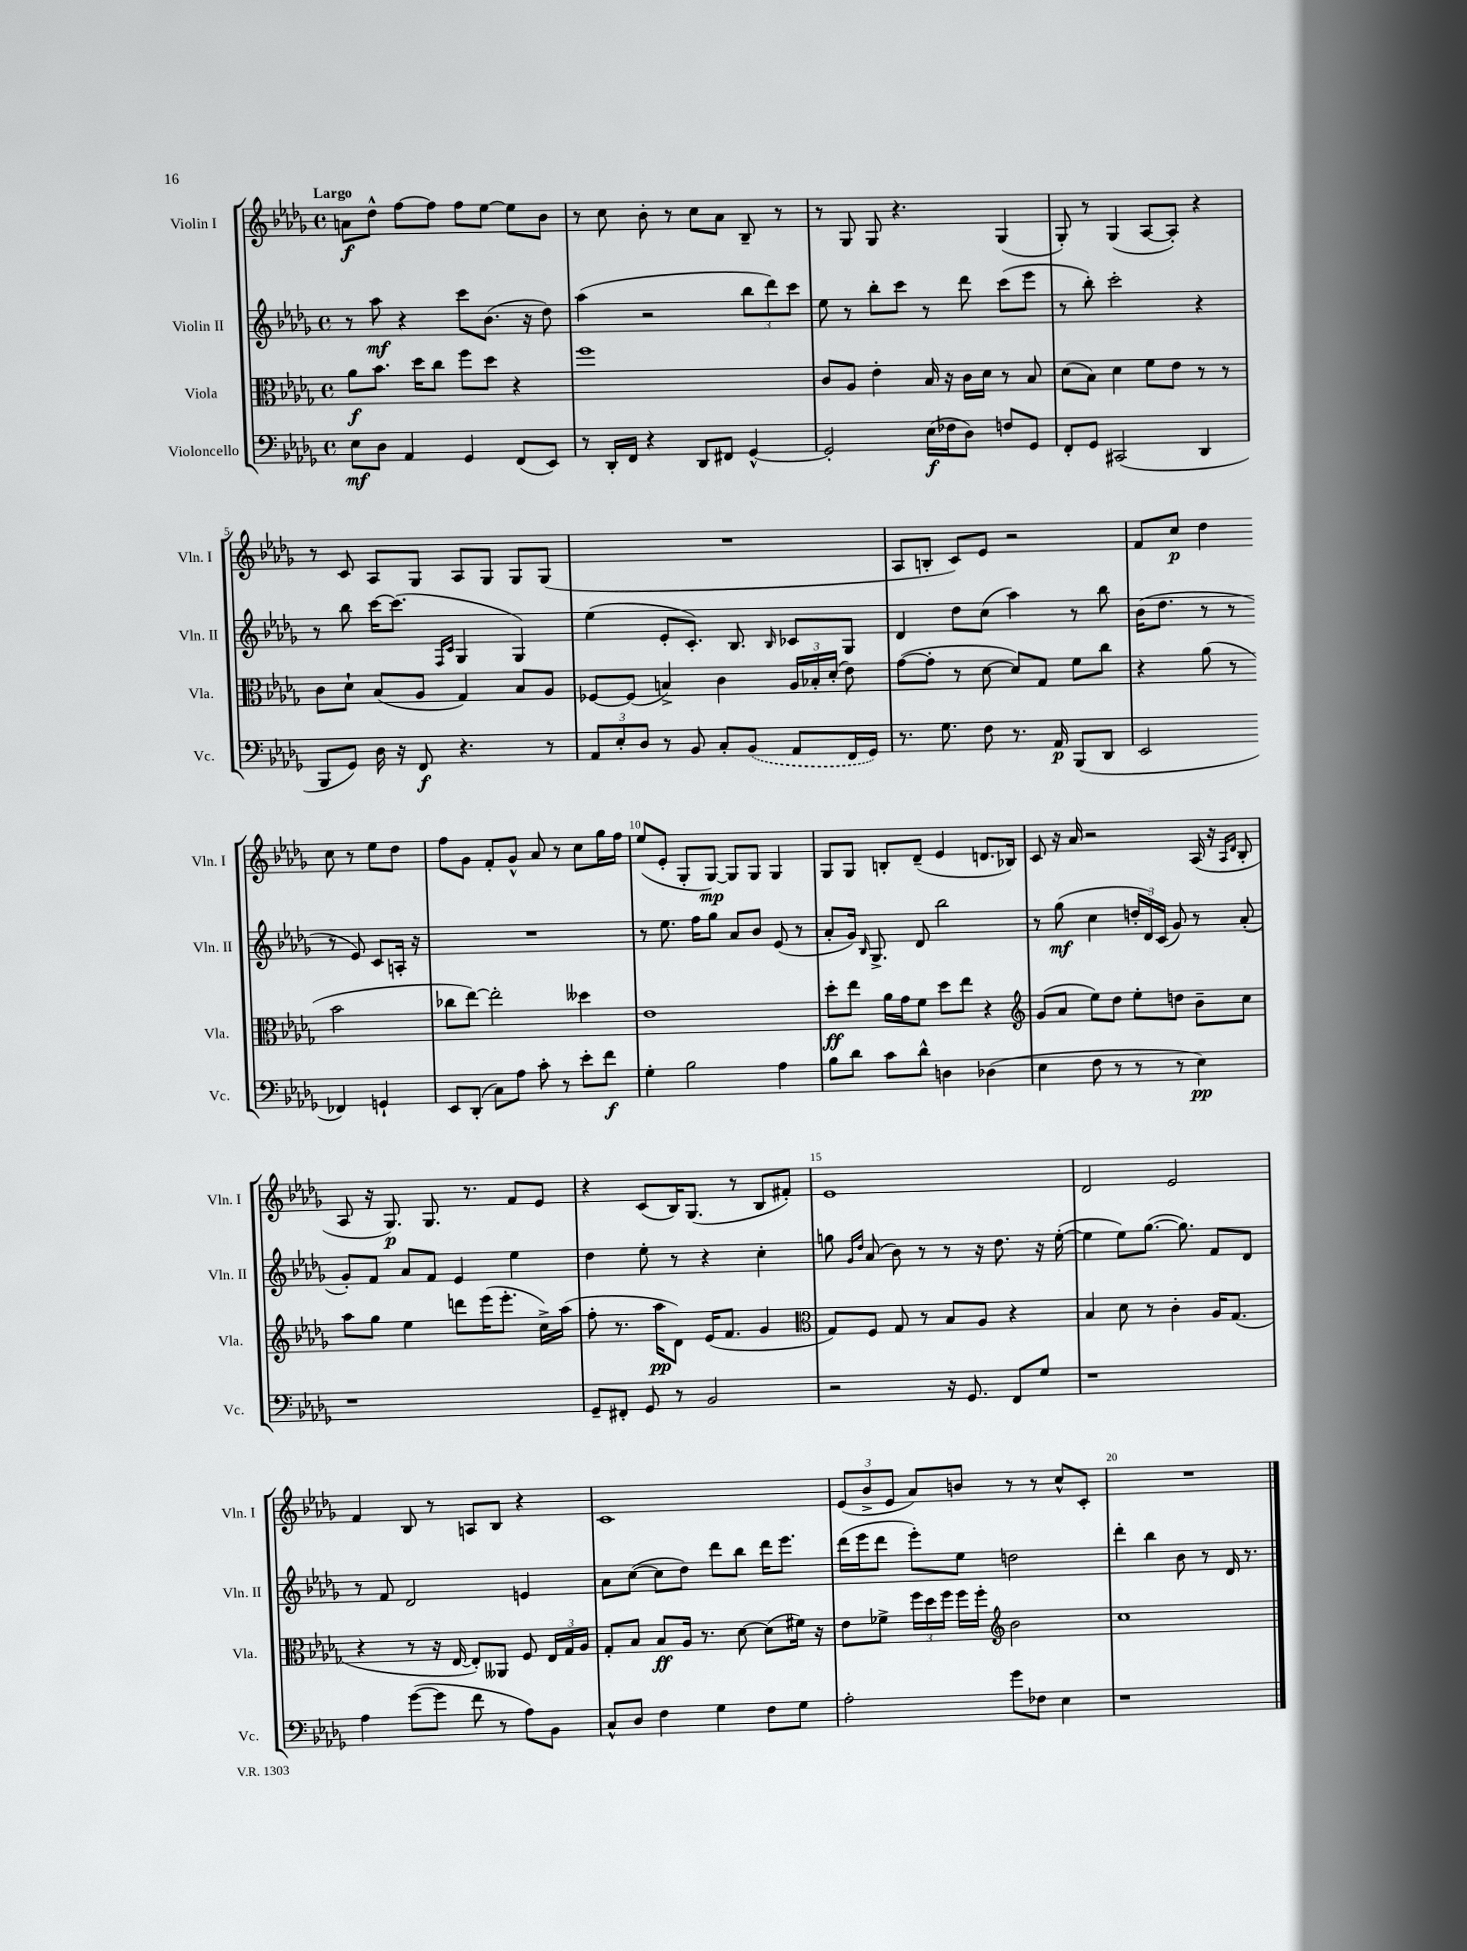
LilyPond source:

<<
\new StaffGroup <<
\new Staff = "s0" \with { instrumentName = "Violin I" shortInstrumentName = "Vln. I" } {
    \clef treble \key des \major \defaultTimeSignature \time 4/4 \tempo "Largo"
    \autoBeamOff a'8[\f des''8]-^ f''8[~ f''8] f''8[ ees''8]~ ees''8[ bes'8] |
    r8 c''8 bes'8-. r8 c''8[ aes'8] bes8-- r8 |
    r8 ges8 ges8 r4. ges4( |
    ges8-.) r8 ges4( aes8[~ aes8]-.) r4 |
    r8 c'8 aes8[ ges8] aes8[ ges8] ges8[ ges8]( |
    R1 |
    aes8[ b8]-. c'8[) ees'8] r2 |
    f'8[ c''8]\p des''4 c''8 r8 ees''8[ des''8] |
    f''8[ ges'8] f'8[-. ges'8]-^ aes'8 r8 c''8[ ges''16 f''16] |
    ees''8[( ees'8]-. ges8[-. ges8]~\mp) ges8[ ges8] ges4 |
    ges8[ ges8] b8[-. des'8]--( ees'4 d'8.[ bes16]) |
    c'8 r16 aes'16 r2 aes16( r16 \grace { aes16[ des'16] } bes8-. |
    aes8 r16 ges8.\p) ges8. r8. f'8[ ees'8] |
    r4 c'8[( bes16) ges8.]( r8 bes8[ fis'8]-.) |
    ees'1 |
    des'2 ees'2 |
    f'4 bes8 r8 a8[ bes8] r4 |
    c'1 |
    \tuplet 3/2 { ees'8[( bes'8-> ees'8] } aes'8[) b'8] r8 r8 c''8[-^ c'8]-. |
    R1 \bar "|." |
}
\new Staff = "s1" \with { instrumentName = "Violin II" shortInstrumentName = "Vln. II" } {
    \clef treble \key des \major \defaultTimeSignature \time 4/4
    \autoBeamOff r8 aes''8\mf r4 c'''8[ bes'8.]( r16 des''8) |
    aes''4( r2 \tuplet 3/2 { bes''8[ des'''8) c'''8] } |
    ees''8 r8 bes''8[-. c'''8] r8 des'''8 c'''8[( ees'''8] |
    r8 bes''8-.) c'''2-. r4 |
    r8 bes''8 c'''16[~ c'''8.]( \grace { f16[ c'16] } ges4 ges4) |
    ees''4( ees'8[-. c'8.]-.) bes8. \grace { bes16 } ces'8[ ges8] |
    des'4 des''8[ c''8]( aes''4) r8 bes''8 |
    bes'16[( des''8.] r8 r8 r8 ees'8) c'8[ a16]-. r16 |
    R1 |
    r8 ees''8. f''16[ ges''8] aes'8[ bes'8] ees'8( r8 |
    aes'8[-. ges'16]) \grace { bes16 } ges8.-> des'8 bes''2 |
    r8 ges''8\mf( c''4 \tuplet 3/2 { d''16[-. des'16) c'16]( } ges'8) r8 aes'8-.( |
    ges'8[-.) f'8] aes'8[ f'8] ees'4 ees''4 |
    des''4 ees''8-. r8 r4 c''4-. |
    g''8 \grace { ges'16[ des''16] } aes'8( bes'8) r8 r8 r16 des''8. r16 ees''16~-.( |
    ees''4 ees''8[) ges''8.]~( ges''8.) f'8[ des'8] |
    r8 f'8 des'2 e'4 |
    aes'8[ c''8]~( c''8[ des''8]) des'''8[ bes''8] des'''16[ ees'''8.] |
    des'''16[( ees'''16 des'''8] ees'''8[-.) ees''8] d''2 |
    des'''4-. bes''4 bes'8 r8 des'16 r8. \bar "|." |
}
\new Staff = "s2" \with { instrumentName = "Viola" shortInstrumentName = "Vla." } {
    \clef alto \key des \major \defaultTimeSignature \time 4/4
    \autoBeamOff aes'8[\f bes'8.] des''16[ c''8] f''8[ des''8] r4 |
    f''1 |
    c'8[ aes8] ees'4-. bes16 r16 c'16[ des'16] r8 bes8 |
    des'8[( bes8]) des'4 f'8[ ees'8] r8 r8 |
    c'8[ des'8]-! bes8[( aes8] ges4) bes8[ aes8] |
    fes8[~ fes8]( b4->) c'4 \tuplet 3/2 { aes16[ bes16-. des'16]-.( } ees'8) |
    ges'8[~( ges'8]-. r8 des'8~ des'8[) ges8] f'8[ c''8] |
    r4 aes'8( r8 bes'2 |
    ces''8[ ees''8]~) ees''2-. deses''4 |
    ees'1 |
    des''8[-.\ff ees''8] aes'16[ ges'16 f'8] des''8[ ees''8] r4 |
    \clef treble ges'8[( aes'8] ees''8[) des''8] ees''8[-. d''8] bes'8[-- c''8] |
    aes''8[ ges''8] ees''4 d'''8[ ees'''16( ees'''8.]-. c''16[->) aes''16]( |
    f''8-. r8. aes''16[\pp des'8]) ees'16[( f'8.] ges'4 |
    \clef alto ges8[) f8] ges8 r8 bes8[ aes8] r4 |
    bes4 des'8 r8 c'4-. aes16[ ges8.]( |
    r4 r8 r16 ees16~ ees8[-.) aeses,8] f8 \tuplet 3/2 { ees16[ ges16 aes16] } |
    ges8[-. bes8] bes8[\ff aes16] r8. des'8~ des'8[( fis'16]) r16 |
    ees'8[ fes'8]-> \tuplet 3/2 { f''16[ des''16 f''16] } f''16[ f''16]-. \clef treble bes'2 |
    c''1 \bar "|." |
}
\new Staff = "s3" \with { instrumentName = "Violoncello" shortInstrumentName = "Vc." } {
    \clef bass \key des \major \defaultTimeSignature \time 4/4
    \autoBeamOff ees8[\mf des8] aes,4 ges,4 f,8[( ees,8]) |
    r8 des,16[-. f,16] r4 des,8[ fis,8] ges,4~-^ |
    ges,2-. ees16[\f( fes16 des8]) f8[ ges,8] |
    f,8[-. ges,8] cis,2( des,4 |
    bes,,8[ ges,8]) des16 r16 f,8\f r4. r8 |
    \tuplet 3/2 { aes,8[ ees8-. des8] } r8 bes,8 c8[-. \once \slurDashed bes,8]( aes,8[ f,16 ges,16]) |
    r8. ges8. f8 r8. aes,16\p bes,,8[( des,8] |
    ees,2 fes,4) g,4-! |
    ees,8[ des,8]-.( c8[) aes8] c'8-. r8 ees'8[-. f'8]\f |
    ges4-. bes2 aes4 |
    bes8[ des'8] c'8[ des'8]-^ d4 des4( |
    ees4 f8 r8 r8 r8 ees4\pp) |
    r1 |
    ges,8[-- fis,8]-. ges,8 r8 bes,2 |
    r2 r16 ges,8. f,8[ ges8] |
    r1 |
    aes4 ges'8[~( ges'8] f'8 r8 aes8[) bes,8] |
    c8[-^ des8] f4 ges4 f8[ ges8] |
    aes2-. ges'8[ fes8] ees4 |
    r1 \bar "|." |
}
>>
>>
\layout { \context { \Score \override BarNumber.break-visibility = ##(#f #t #t) barNumberVisibility = #(every-nth-bar-number-visible 5) } }
